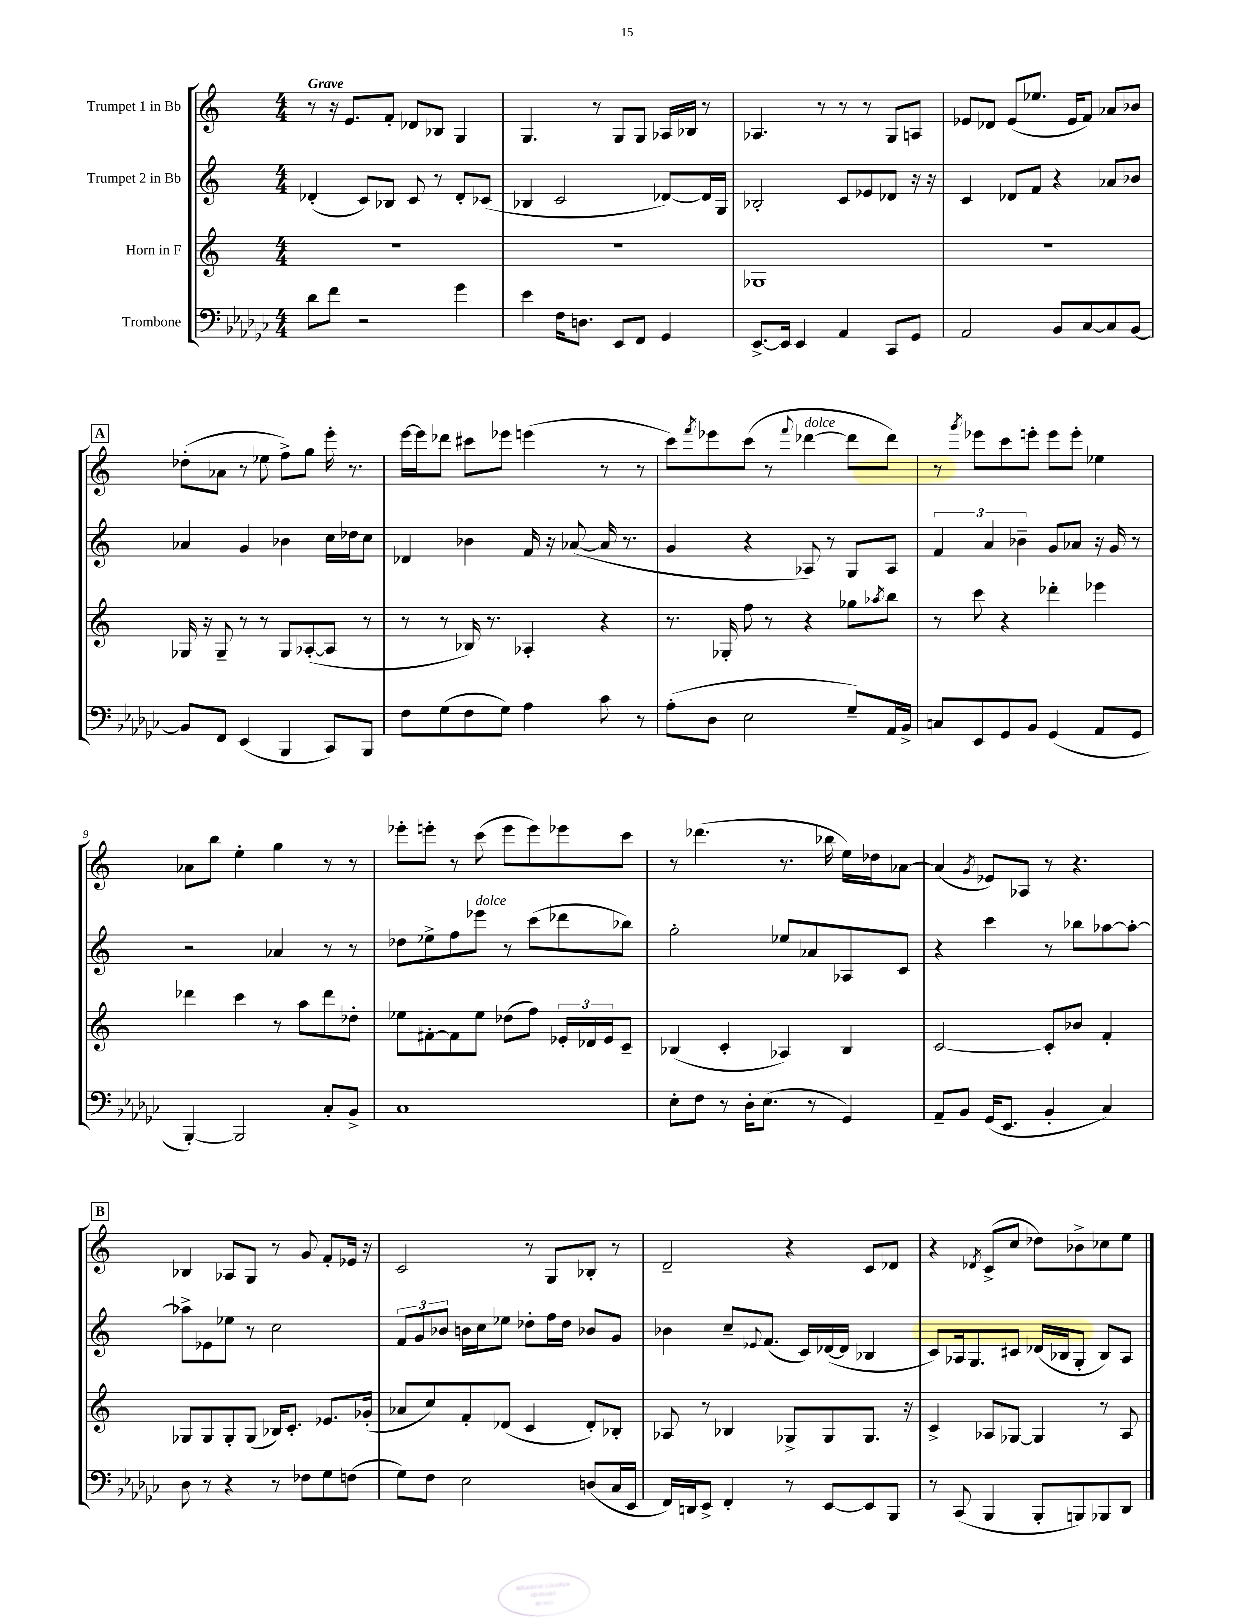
<<
\new StaffGroup <<
\new Staff = "s0" \with { instrumentName = "Trumpet 1 in Bb" } {
    \clef treble \key c \major \numericTimeSignature \time 4/4 \tempo "Grave"
    r8 r16 e'8. f'8-. des'8 bes8 g4 |
    g4. r8 g8 g8 aes16 bes16 r8 |
    aes4. r8 r8 r8 g8 a8 |
    ees'8 des'8 ees'8( ees''8. ees'16 f'8) aes'8 bes'8 |
    \mark \markup { \box "A" } des''8-.( aes'8 r8 ees''8 f''8->) g''8 e'''16-. r8. |
    e'''16~ e'''16 des'''8 cis'''8 ees'''8 e'''4( r8 r8 |
    c'''8) \acciaccatura { f'''8 } ees'''8 c'''8( r8 \appoggiatura { f'''8 } des'''4~^\markup { \italic "dolce" } des'''8 des'''8) |
    r8 \acciaccatura { g'''8 } ees'''8 c'''8 e'''8-. e'''8 e'''8-. ees''4 |
    aes'8 b''8 e''4-. g''4 r8 r8 |
    ees'''8-. e'''8-. r8 c'''8( e'''8 e'''8) ees'''8 c'''8 |
    r8 des'''4.( r8. bes''16 e''16) des''16 aes'8~ |
    aes'4( \acciaccatura { g'8 } ees'8) aes8 r8 r4. |
    \mark \markup { \box "B" } bes4 aes8 g8 r8 g'8 f'8-. ees'16 r16 |
    c'2 r8 g8 bes8-. r8 |
    d'2-- r4 c'8 des'8 |
    r4 \acciaccatura { des'8 } c'8->( c''8 des''8) bes'8-> ces''8 e''8 \bar "|." |
}
\new Staff = "s1" \with { instrumentName = "Trumpet 2 in Bb" } {
    \clef treble \key c \major \numericTimeSignature \time 4/4
    des'4-.( c'8) bes8 c'8 r8 des'8-. ces'8( |
    bes4 c'2 des'8~) des'16 g16 |
    bes2-. c'8 ees'8 des'8 r16 r16 |
    c'4 des'8 f'8 r4 aes'8 bes'8 |
    \mark \markup { \box "A" } aes'4 g'4 bes'4 c''16 des''16 c''8 |
    des'4 bes'4 f'16 r16 aes'8~( aes'16 r8. |
    g'4 r4 aes8) r8 g8 aes8 |
    \tuplet 3/2 { f'4 a'4 bes'4-- } g'8 aes'8 r16 g'16 r8 |
    r2 aes'4 r8 r8 |
    des''8 ees''8-> f''8 ees'''8^\markup { \italic "dolce" } r8 c'''8( des'''8 bes''8) |
    g''2-. ees''8 aes'8 aes8 c'8 |
    r4 c'''4 r8 bes''8 aes''8~ aes''8~-. |
    \mark \markup { \box "B" } aes''8-> ees'8 ees''8 r8 c''2 |
    \tuplet 3/2 { f'8 g'8 bes'8 } b'16 c''16 ees''8 des''8-. f''16 des''16 bes'8 g'8 |
    bes'4 c''8-- \appoggiatura { ees'8 } f'8.( c'16) des'16~( des'16 bes4 |
    c'8) aes16 g8. cis'8 des'16( bes16 g8-. bes8) aes8 \bar "|." |
}
\new Staff = "s2" \with { instrumentName = "Horn in F" } {
    \clef treble \key c \major \numericTimeSignature \time 4/4
    R1 |
    R1 |
    ges1 |
    r1 |
    \mark \markup { \box "A" } ges16 r16 ges8-- r8 r8 ges8 aes8~-.( aes8 r8 |
    r8 r8 bes16) r8. aes4-. r4 |
    r8. ges16-. f''8 r8 r4 ges''8 \acciaccatura { aes''8 } b''8 |
    r8 c'''8 r4 des'''4-. ees'''4 |
    des'''4 c'''4 r8 a''8 des'''8 des''8-. |
    ees''8 fis'8~-. fis'8 ees''8 des''8( f''8) \tuplet 3/2 { ees'16-. des'16 ees'16 } c'8-- |
    bes4( c'4-. aes4) bes4 |
    c'2~ c'8-. bes'8 f'4-. |
    \mark \markup { \box "B" } ges8 ges8 ges8-. ges8( bes16) c'8.-. ees'8. ges'16-.( |
    aes'8 c''8) f'8-. des'8( c'4 des'8-.) bes8-. |
    aes8 r8 bes4 ges8-> ges8 ges8. r16 |
    c'4-> aes8 ges8~ ges4 r8 aes8 \bar "|." |
}
\new Staff = "s3" \with { instrumentName = "Trombone" } {
    \clef bass \key ges \major \numericTimeSignature \time 4/4
    des'8 f'8 r2 ges'4 |
    ees'4 f16 d8. ees,8 f,8 ges,4 |
    ees,8.~-> ees,16 ees,4 aes,4 ces,8 ges,8 |
    aes,2 bes,8 ces8~ ces8 bes,8~ |
    \mark \markup { \box "A" } bes,8 f,8 ees,4( bes,,4 ces,8) bes,,8 |
    f8 ges8( f8 ges8) aes4 ces'8 r8 |
    aes8-.( des8 ees2 ges8--) aes,16 bes,16-> |
    c8 ees,8 ges,8 bes,8 ges,4( aes,8 ges,8 |
    bes,,4~-.) bes,,2 ces8-. bes,8-> |
    ces1 |
    ees8-. f8 r8 des16-. ees8.( r8 ges,4) |
    aes,8-- bes,8 ges,16( ees,8. bes,4-. ces4) |
    \mark \markup { \box "B" } des8 r8 r4 r8 fes8 ges8 f8( |
    ges8) f8 ees2 d8( ces16 ees,16 |
    f,16) d,16 ees,8-> f,4-. r8 ees,8~ ees,8 bes,,8 |
    r8 ces,8( bes,,4 bes,,8-. b,,8) bes,,8 des,8 \bar "|." |
}
>>
>>
